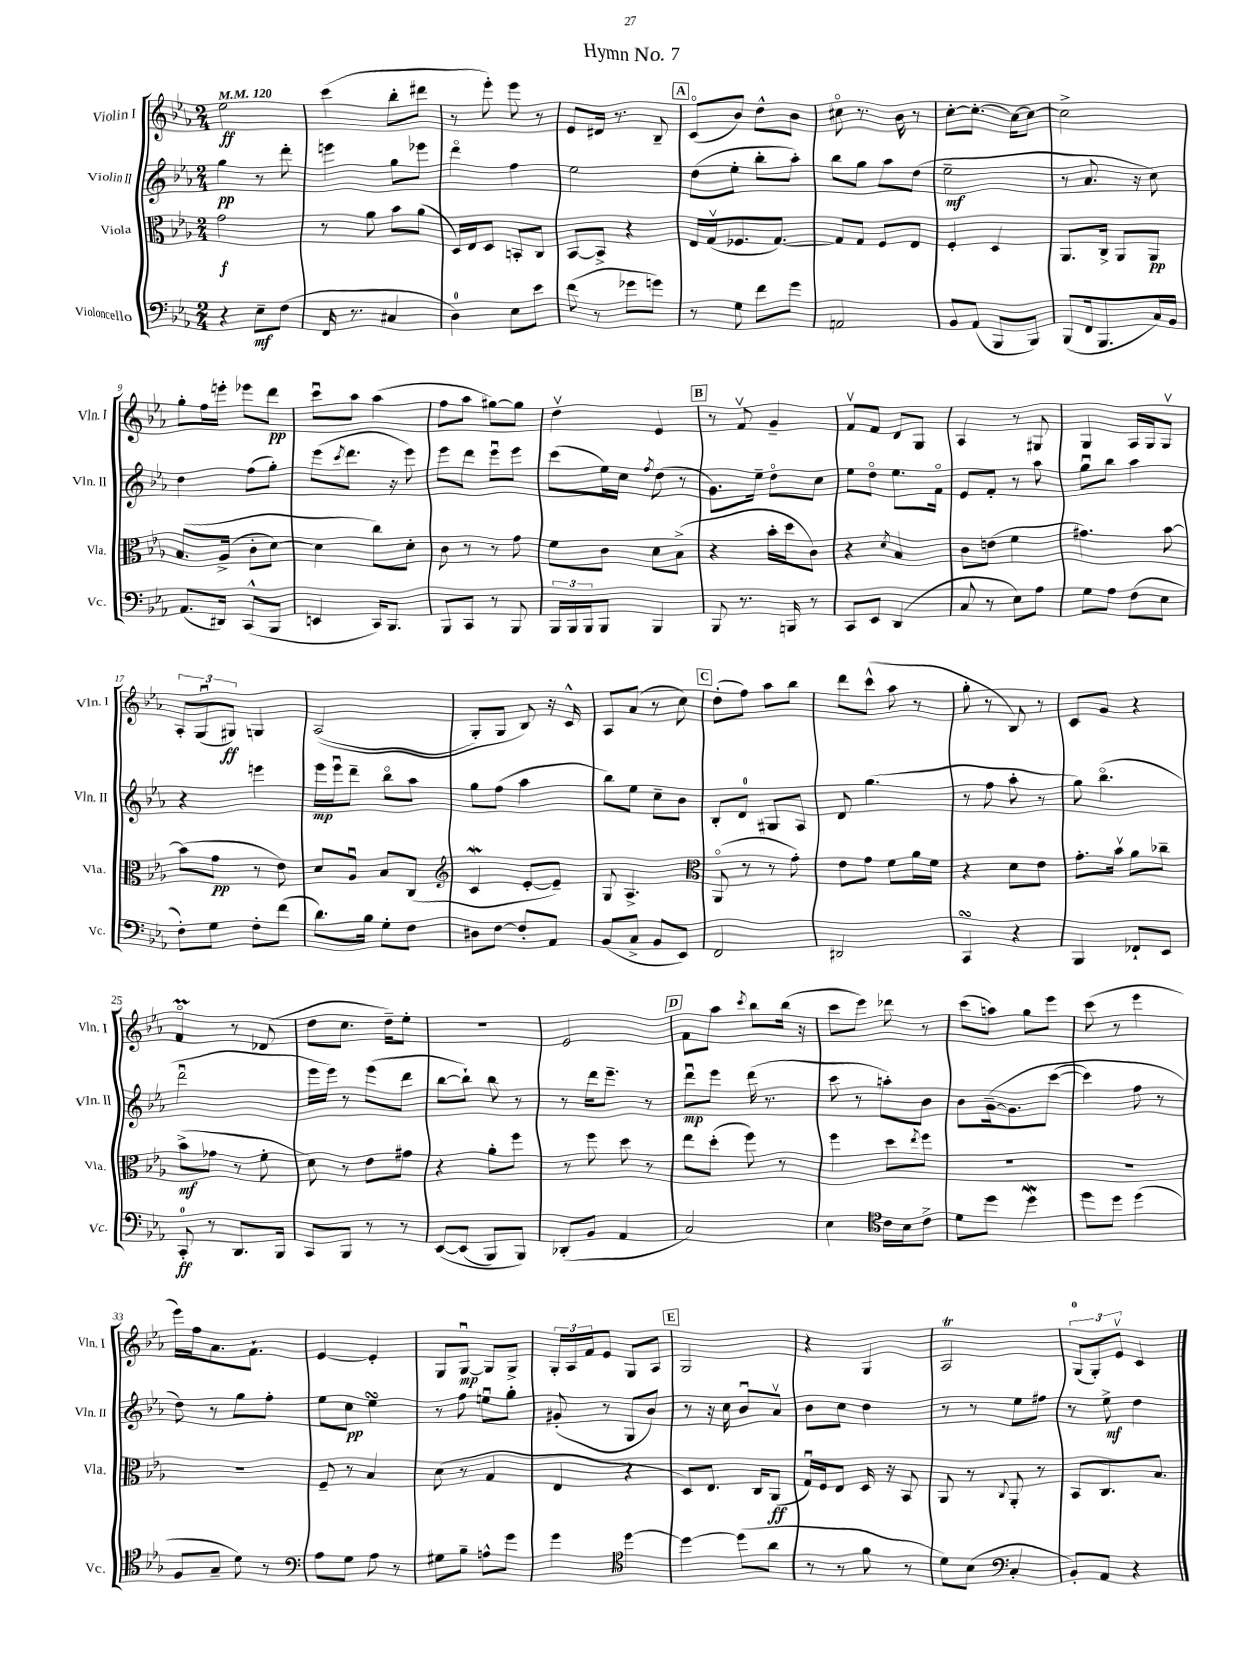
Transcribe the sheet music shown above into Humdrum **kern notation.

**kern	**kern	**kern	**kern
*staff4	*staff3	*staff2	*staff1
*clefF4	*clefC3	*clefG2	*clefG2
*k[b-e-a-]	*k[b-e-a-]	*k[b-e-a-]	*k[b-e-a-]
*M2/4	*M2/4	*M2/4	*M2/4
*MM120	*MM120	*MM120	*MM120
4r	2g	4gg	2ee-
8E-~	.	8r	.
(8F	.	8ddd'	.
=	=	=	=
16FF	8r	4eee	(4ccc
8.r	.	.	.
.	8a-	.	.
4C#	8b-	8gg	8bb-'
.	(8a-	8eee-	8ddd#
=	=	=	=
4D)	16D)	4dddo	8r
.	16E-	.	.
.	8D	.	8eee-')
8E-	8BB'	4ff	8eee-
8e-	8C	.	8r
=	=	=	=
(8f	[8BB-	2ee-	8e-
8r	8BB-^]	.	16d#
.	.	.	8.r
8g-	4r	.	.
8g)	.	.	8B-~
=	=	=	=
8r	16E-	(8dd	(8co
.	(16Gv	.	.
8G	8.F-	8ee-'	8b-)
8f	.	8bb-'	8dd^^
.	[8.G)	.	.
8g	.	8aa-')	8b-
=	=	=	=
2AA	8G]	8bb-	8cc#o
.	8G	8gg	8.r
.	8F	8aa-	.
.	.	.	16b-
.	8E-	(8dd	8r
=	=	=	=
8BB-	4F'	2ee-~	[8cc'
(8AA-	.	.	8.cc'_
8BBB-	4D	.	.
.	.	.	16cc_
8BBB-)	.	.	8cc_
=	=	=	=
(8BBB-	8.AA-	8r	2cc^]
16FF	.	8.a-	.
8.BBB-	16C^	.	.
.	8AA-	.	.
.	.	16r	.
16C)	8AA-	8cc)	.
16BB-	.	.	.
=	=	=	=
(8.AA-	&(8.B-	4dd	8gg'
.	.	.	16ff
16DD#)	(16A-^	.	16eee'
(8CC^^	8c'	(8ff	8eee-
8BBB-	[8d)	8gg')	8ddd
=	=	=	=
4EE	4d]	(8eee-	8cccu
.	.	8qccc	.
.	.	8.ddd	8aa-
16CC)	8cc&)	.	(4aa-
8.BBB-	.	16r	.
.	8d'	8eee-)	.
=	=	=	=
8BBB-	8c	8eee-	8ff
8CC	8r	8ddd	8aa-
8r	8r	8eee-u	[8gg#)
8BBB-	8g	8eee-	8gg#]
=	=	=	=
24BBB-	8f	(8ccc	4ddv
24BBB-	.	.	.
24BBB-	.	.	.
8BBB-	8c	16ee-)	.
.	.	16cc	.
.	.	8qff	.
4BBB-	8d	(8dd	4e-
.	(8B-^	8r	.
=	=	=	=
8BBB-	4r	8.g)	8r
8.r	.	.	8fv
.	.	16ee-~	.
.	16b-'	8ddo	4g~
16BBB	16dd	.	.
8r	8c)	8cc	.
=	=	=	=
8CC	4r	8ee-	8fv
8EE-	.	8ddo	8f
.	8qd	.	.
(4DD	4B-	8.ee-	8d
.	.	.	8G
.	.	16fo	.
=	=	=	=
8C	8c	8e-	4A-
8r	(8e	8f'	.
8E-)	4f	8r	8r
8A-	.	8aa-	8G#
=	=	=	=
8G	4.g#)	8ggu	4G
8A-	.	8bb-	.
(8F	.	4aa-	16A-
.	.	.	16G
8E-	[8b-	.	8Gv
=	=	=	=
8F')	(8b-]	4r	12A-'
.	.	.	(12Gu
8G	8g	.	.
.	.	.	12G#)
8F'	8r	4eee	4G
(8f	8e-)	.	.
=	=	=	=
8.d)	8d	16eee-	&((2A-
.	.	16eee-u	.
.	8A-u	8ddd~	.
16B-	.	.	.
8G'	8B-	8bb-o	.
8F	(8C	8aa-	.
=	=	=	=
*	*clefG2	*	*
8D#	4c	8gg	8G')
[8F	.	(8ff	8G
8F']	[8e-'	4aa-	8B-&)
8AA-	8e-~])	.	16r
.	.	.	16c^^
=	=	=	=
(8BB-	8G	8bb-)	8A-
8C^	4.A-^	8ee-	(8a-
8BB-	.	8cc~	8r
8EE-)	.	8b-	8cc)
=	=	=	=
*	*clefC3	*	*
2FF	(8AA-o	8B-'	(8dd'
.	8r	8d	8ff)
.	8r	8G#	8aa-
.	8g')	8A-	8bb-
=	=	=	=
2DD#	8e-	8d	8ddd
.	8g	(4.gg	(8ccc^^
.	8f	.	8aa-
.	16a-	.	8r
.	16f	.	.
=	=	=	=
4CC	4r	8r	8gg'
.	.	8ff	8r
4r	8d	8aa-'	8B-)
.	8e-	8r	8r
=	=	=	=
4BBB-	8.g'	8gg)	8c
.	.	(4.bb-o	8g
.	16b-v	.	.
8FF-`	8a-	.	4r
8EE-	8cc-~	.	.
=	=	=	=
8CC'	(8b-^	2dddu	4fo
8r	8g-	.	.
8.DD	8r	.	8r
.	8f'	.	(8d-
16BBB-	.	.	.
=	=	=	=
8CC	8d)	16eee-	8dd
.	.	16eee-)	.
8BBB-	8r	8r	8.cc
8r	8e-	(8eee-	.
.	.	.	16dd~)
8r	8g#	8ddd	8ee-'
=	=	=	=
&([8EE-	4r	[8bb-	2r
(8EE-]	.	8bb-`])	.
8BBB-)	8a-'	8bb-	.
8BBB-&)	8ff	8r	.
=	=	=	=
(8DD-'	8r	8r	2e-
8BB-	8ff	16ddd	.
.	.	8.eee-~	.
4AA-	8dd	.	.
.	8r	8r	.
=	=	=	=
2C)	8ee-	8dddu	8f
.	(8dd'	8eee-	8aa-
.	.	.	8qccc
.	8ff)	(16ddd	8bb-
.	.	8.r	.
.	8r	.	(16bb-
.	.	.	16r
=	=	=	=
4E-	4ff	8ccc	8ccc
.	.	8r	8eee-)
*clefC4	*	*	*
16c	8dd	8aa')	8ddd-
16B-	.	.	.
.	8qee-	.	.
8c^	8ff	8b-	8r
=	=	=	=
8d	2r	8b-	(8ccc
8dd	.	&([16g~	8aa)
.	.	8.g]	.
4dd	.	.	8gg
.	.	([8ccc	8eee-
=	=	=	=
8dd	2r	4ccc])	(8ccc
8dd	.	.	8r
(4dd	.	8ff	4eee-
.	.	8r	.
=	=	=	=
8F	2r	8dd&)	16eee-)
.	.	.	16ff
8G~	.	8r	8.a-
8d)	.	8gg	.
.	.	.	8.f`
8r	.	8ff'	.
=	=	=	=
*clefF4	*	*	*
8A-	8F~	8ee-	[4e-
8G	8r	8cc	.
8A-	4B-	4ee-	4e-']
8r	.	.	.
=	=	=	=
8G#	(8d	8r	8G
8B-~	8r	8ff	[8Gu
8A^^	4G	8eeu	8G]
8g	.	8gg'	8G^
=	=	=	=
4g	4E-	(8g#'	24G'
.	.	.	24A-
.	.	.	24f
.	.	8r	8e-
*clefC4	*	*	*
[4dd	4r	8G	8G
.	.	8b-)	8A-
=	=	=	=
4dd_	8D)	8r	2G
.	8.E-	16r	.
.	.	16cc	.
(8dd]	.	8b-u	.
.	16C	.	.
8a-	(8AA-	8a-v	.
=	=	=	=
8r	16Gu)	8b-	4r
.	16F	.	.
8r	8E-	8cc	.
8f	16D	4dd	4G
.	16r	.	.
8r	8BB-	.	.
=	=	=	=
8d)	8AA-	8r	2A-
(8B-	8r	8r	.
*clefF4	*	*	*
.	8qqC	.	.
4C'	8AA-'	8ee-	.
.	8r	8ff#	.
=	=	=	=
8BB-')	8BB-	8r	(12G
.	.	.	12G')
8AA-	8.C	8ee-^	.
.	.	.	12e-v
4r	.	4dd	4c
.	8.B-	.	.
==	==	==	==
*-	*-	*-	*-
